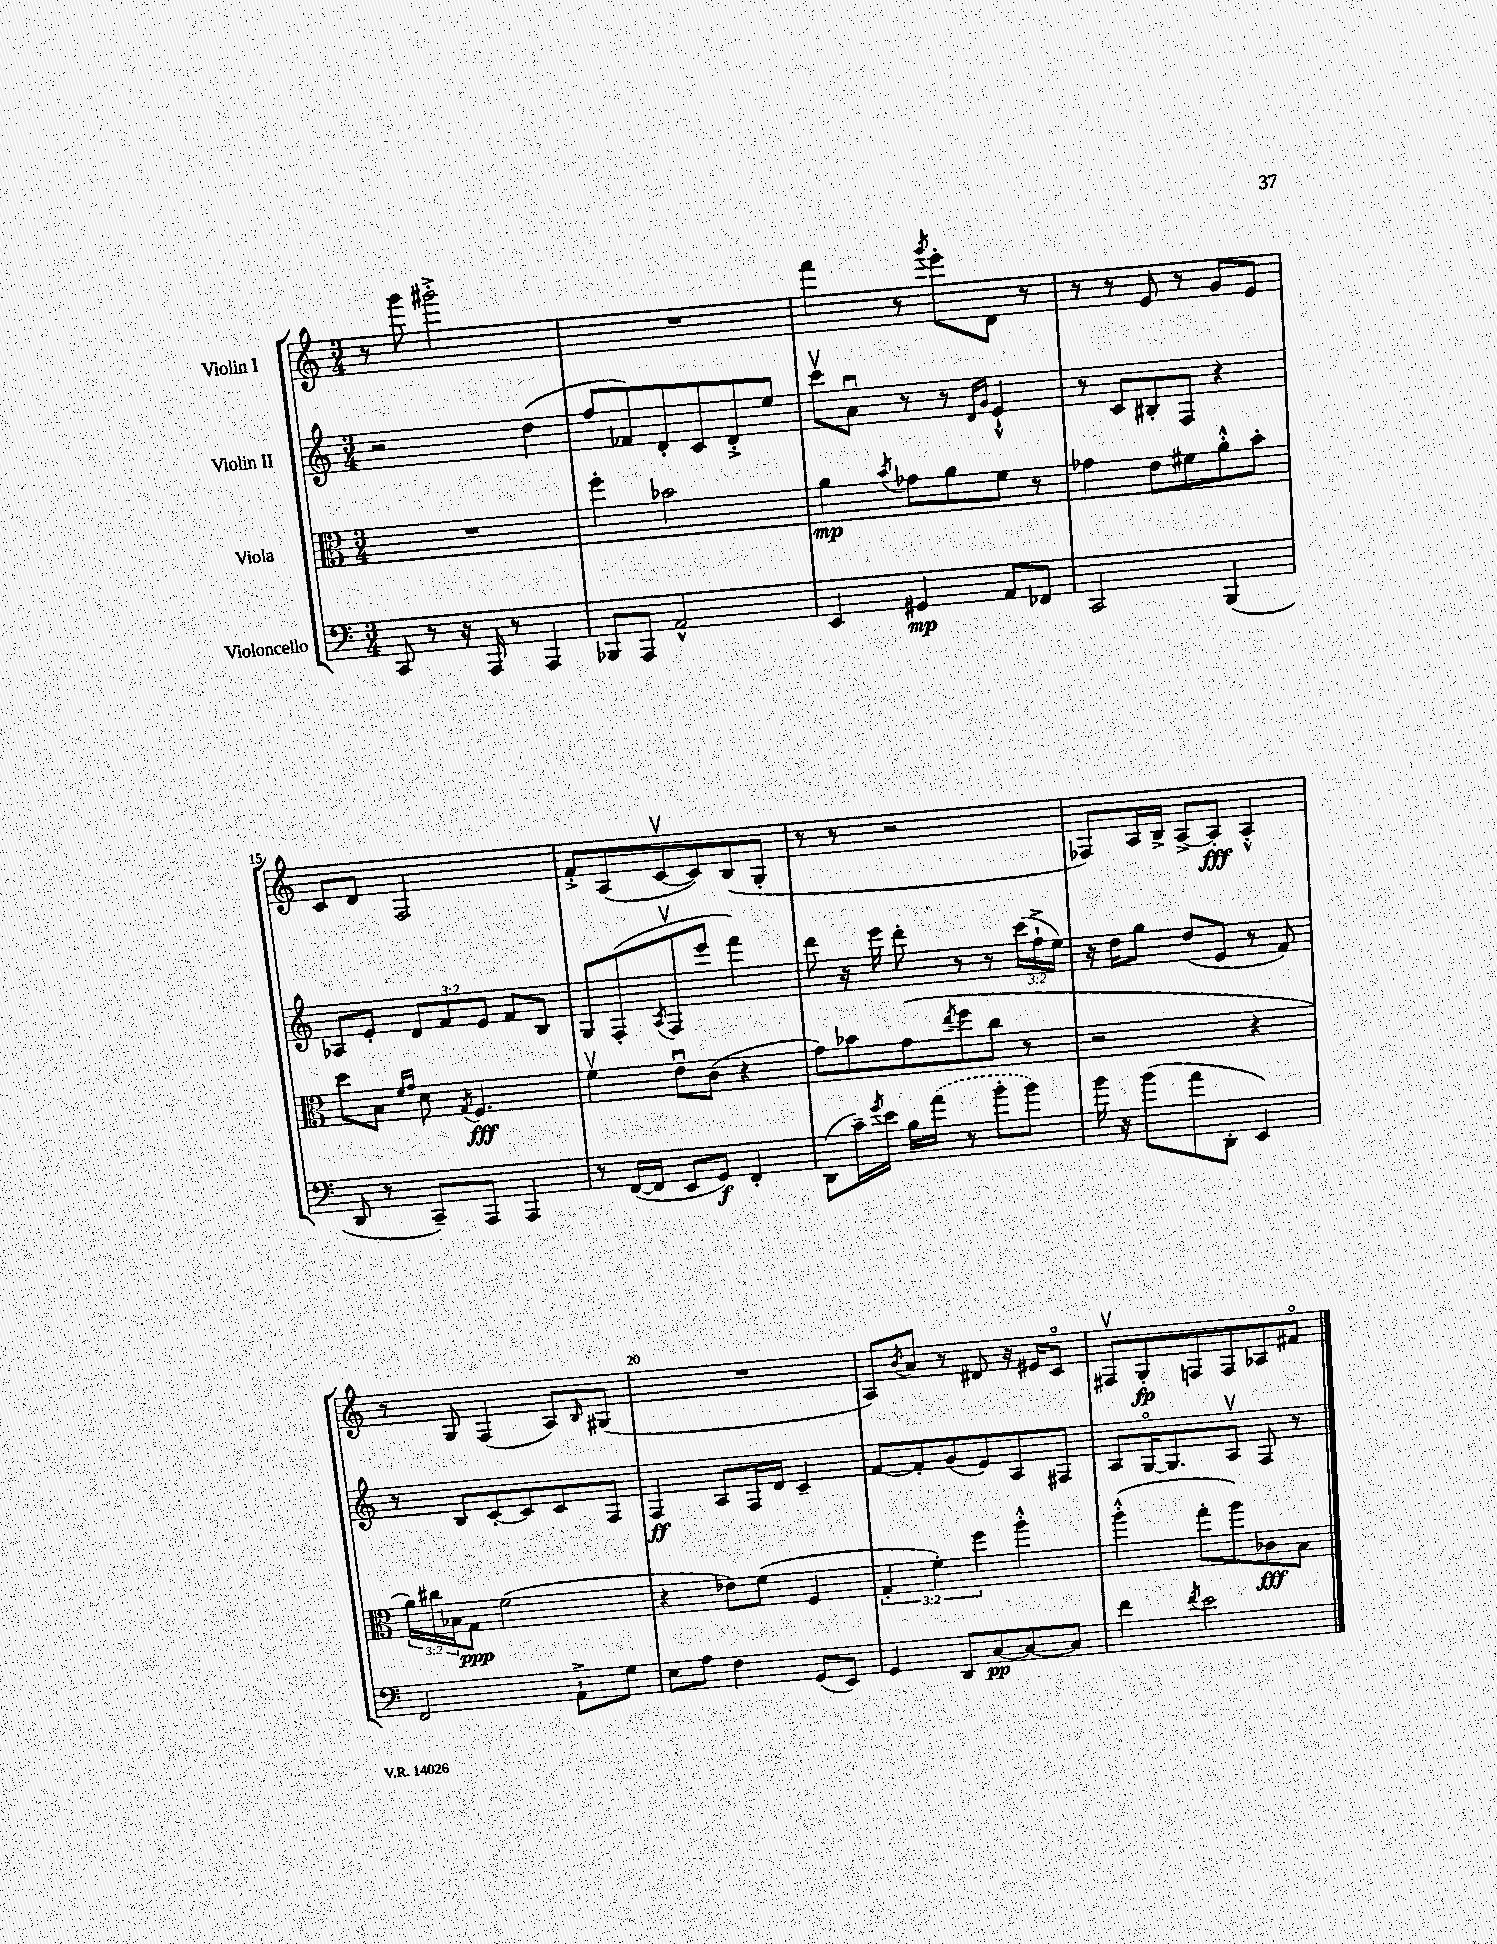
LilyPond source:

<<
\new StaffGroup <<
\new Staff = "s0" \with { instrumentName = "Violin I" } {
    \clef treble \key c \major \numericTimeSignature \time 3/4
    r8 g'''8 gis'''2-.-> |
    R2. |
    f'''4 r8 \acciaccatura { g'''8 } e'''8-. d'8 r8 |
    r8 r8 e'8 r8 g'8 e'8 |
    c'8 d'8 f2 |
    f'8-.-> a8( c'8~\upbow c'8) b8( g8-. |
    r8 r8 r2 |
    fes8) a16 b16-> a8~-> a8-.\fff a4-.-^ |
    r8 g8 f4( a8) \grace { b16 } gis8( |
    R2. |
    a8) \acciaccatura { b'8 } a'8 r8 dis'8 r16 eis'16 c'8\flageolet |
    fis8\upbow g8-.\fp f8 f8 aes8 fis'8\flageolet \bar "|." |
}
\new Staff = "s1" \with { instrumentName = "Violin II" } {
    \clef treble \key c \major \numericTimeSignature \time 3/4 \override Staff.TupletNumber.text = #tuplet-number::calc-fraction-text
    r2 d''4( |
    f''8 fes'8) d'8-. c'8 d'8-.-> e''8 |
    c'''8\upbow a'8\downbow r8 r8 \grace { d'16 g'16 } e'4-!-^ |
    r8 c'8 bis8-. f8 r4 |
    aes8 e'8-. \tuplet 3/2 { d'8 f'8 e'8 } f'8 b8 |
    g8 f8-.( \acciaccatura { a8 } f8\upbow e'''8 f'''4) |
    d'''8 r16 e'''16 d'''8-. r8 r8 \tuplet 3/2 { c'''16( f''16-!-> e''16) } |
    r16 d''16 g''8 d''8( e'8 r8 f'8) |
    r8 b8 c'8~-. c'8 c'8 f8 |
    f4\ff a8 f16 d'16 c'4-- |
    f'8~ f'8-. g'8( e'8) a8 fis8 |
    a8 g16~\flageolet g8. a8\upbow f8 r8 \bar "|." |
}
\new Staff = "s2" \with { instrumentName = "Viola" } {
    \clef alto \key c \major \numericTimeSignature \time 3/4 \override Staff.TupletNumber.text = #tuplet-number::calc-fraction-text
    R2. |
    f''4-. bes'2 |
    a'4\mp \acciaccatura { b'8 } ges'8 a'8 f'8 r8 |
    ges'4 e'8 fis'8 a'8-.-^ b'8-. |
    d''8 b8 \grace { f'16 g'16 } d'8 \acciaccatura { g8 } f4.\fff |
    f'4\upbow e'8\downbow c'8( r4 |
    g'8) bes'8 g'8( \acciaccatura { e''8 } f''8 c''8 r8 |
    r2 r4 |
    \tuplet 3/2 { a'16) cis''16 bes16 } g8\ppp f'2( |
    r4 ees'8) f'8( f4 |
    \tuplet 3/2 { g4-. f'4-.) f''4 } a''4-.-^ |
    a''4-.-^( g''8-. a''8) ces'8\fff b8 \bar "|." |
}
\new Staff = "s3" \with { instrumentName = "Violoncello" } {
    \clef bass \key c \major \numericTimeSignature \time 3/4
    c,8 r8 r16 a,,16 r8 a,,4 |
    bes,,8 a,,8 a,2-^ |
    e,4 gis,4\mp a,8 fes,8 |
    c,2 b,,4( |
    d,8 r8 c,8--) a,,8 a,,4 |
    r8 f,16~( f,16 e,8 g,8\f) f,4-. |
    d,8( c'16--) \acciaccatura { g'8 } e'16 b16 \once \slurDashed a'16( r8 b'8-. b'8) |
    b'16 r16 b'8( a'8 d,8-. e,4) |
    f,2 a,8-!-> g8 |
    e8 a8 f4 g,8( e,8) |
    g,4 d,8 c8~\pp c8~ c8 |
    f'4 \acciaccatura { f'8 } e'2 \bar "|." |
}
>>
>>
\layout { \context { \Score currentBarNumber = #11 \override BarNumber.break-visibility = ##(#f #t #t) barNumberVisibility = #(every-nth-bar-number-visible 5) } }
